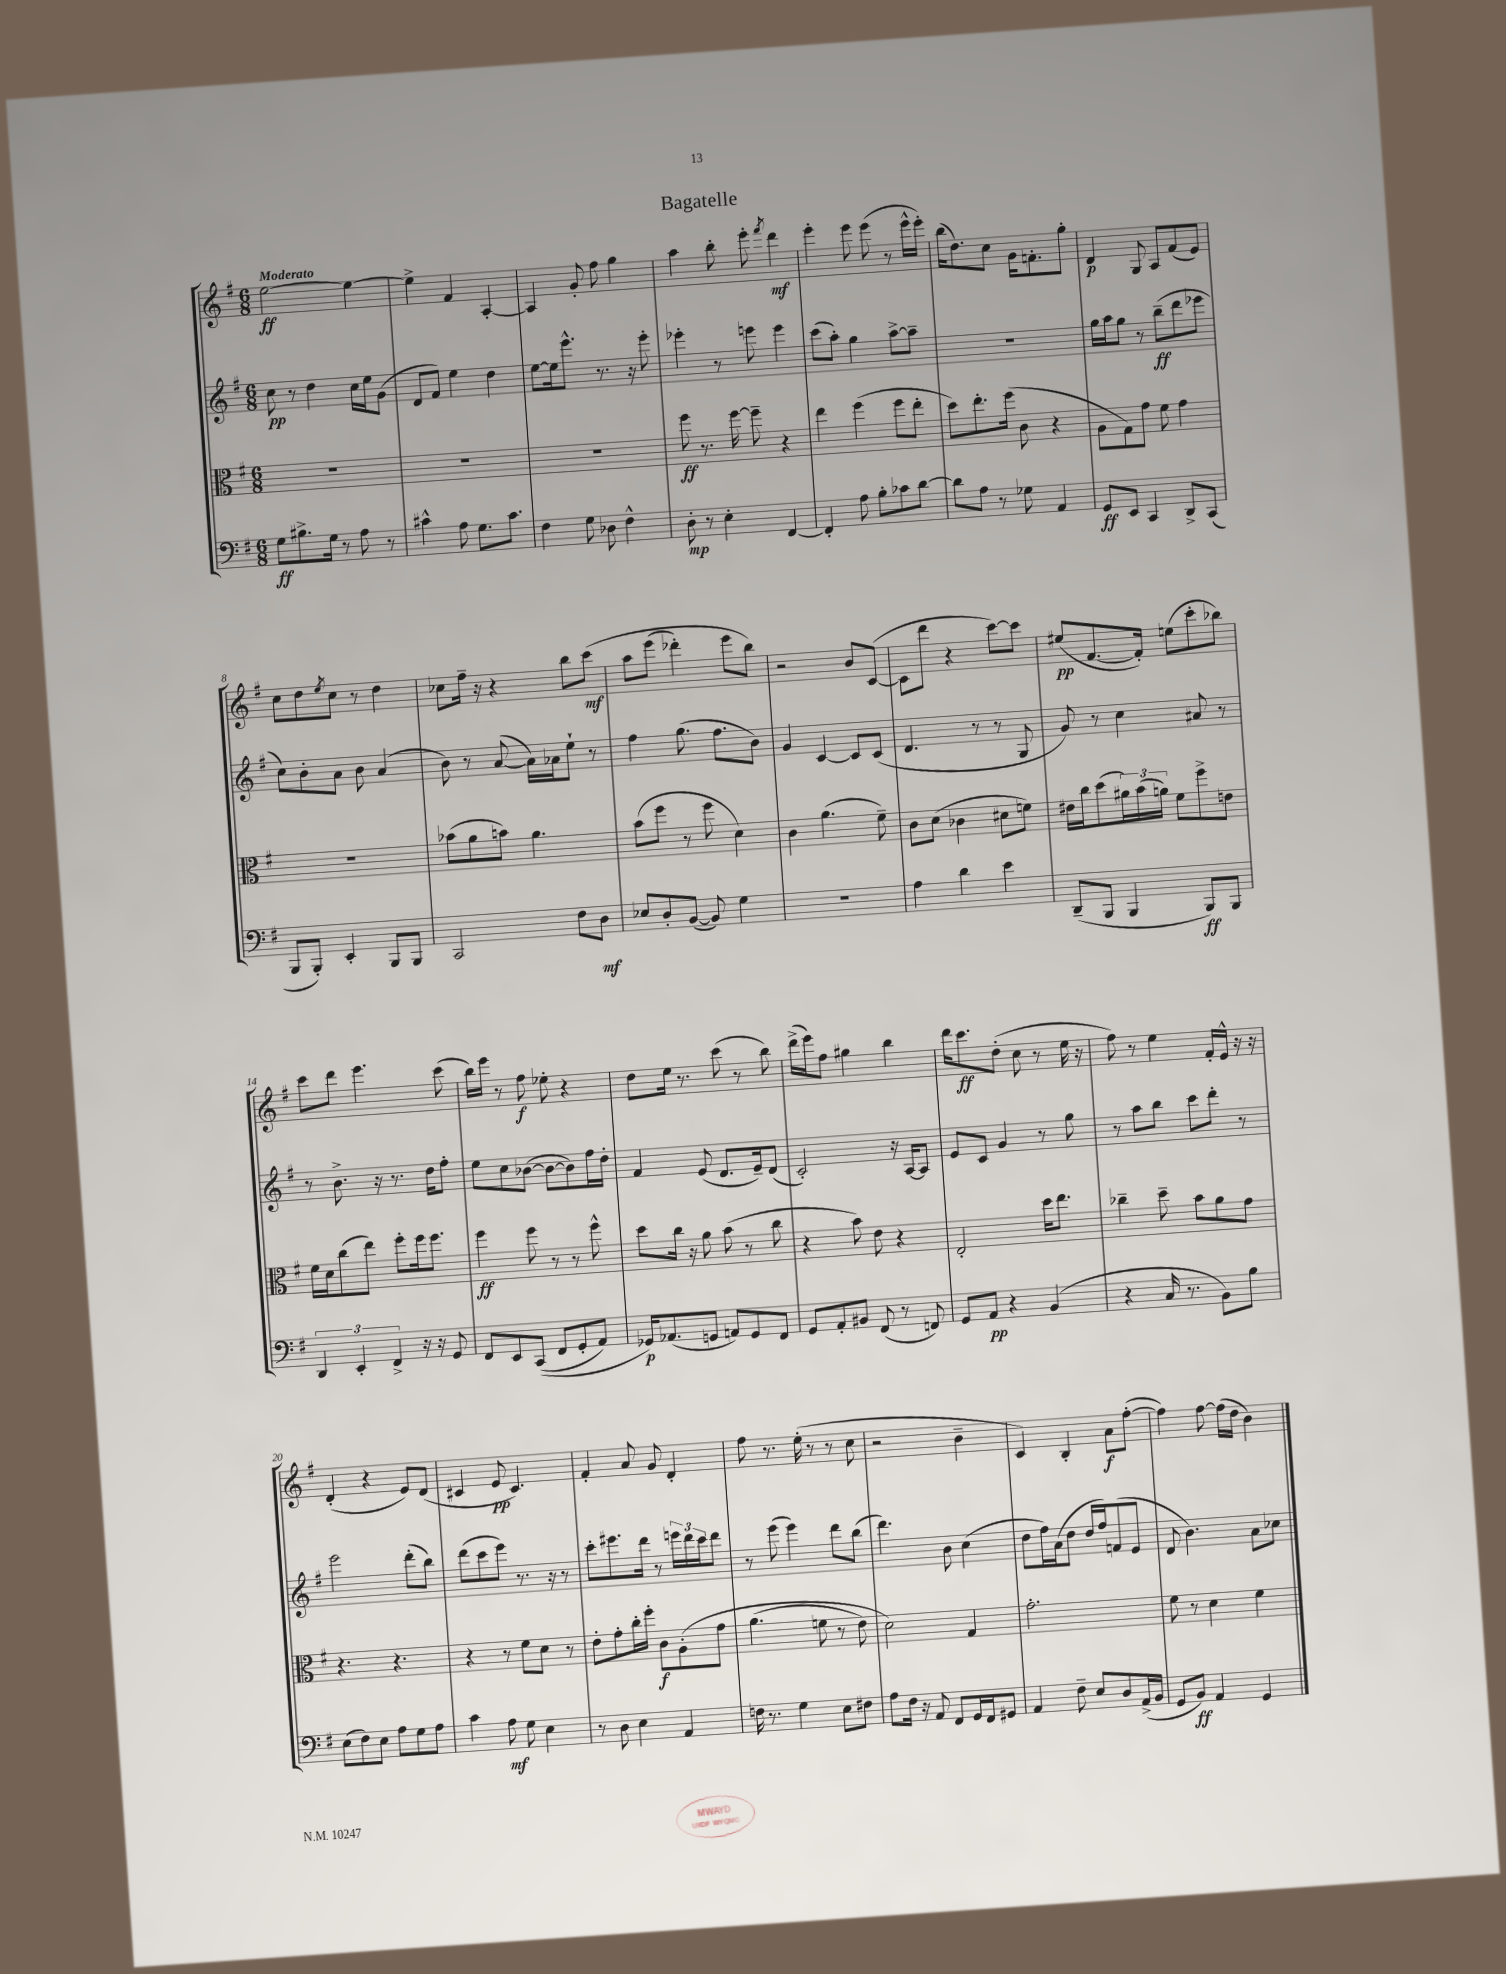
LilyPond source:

\header { title = "Bagatelle" }
<<
\new StaffGroup <<
\new Staff = "s0" {
    \clef treble \key g \major \numericTimeSignature \time 6/8 \tempo "Moderato"
    e''2~\ff e''4~ |
    e''4-> fis'4 a4~-. |
    a4 g'8-. fis''8 g''4 |
    a''4 b''8-. e'''8-. \acciaccatura { fis'''8 } d'''4\mf |
    e'''4-. e'''8 e'''8( r8 e'''16-^ e'''16-.) |
    b''16( d''8.) c''8 g'16 f'8.-. g''8-. |
    d'4\p g8 a8 fis'8( e'8) |
    c''8 d''8 \acciaccatura { e''8 } c''8 r8 d''4 |
    ces''8 fis''16-- r16 r4 b''8 c'''8\mf\( |
    a''8 e'''8( des'''4-.) e'''8 b''8\) |
    r2 b'8 c'8~( |
    c'8 d'''8 r4 c'''8~) c'''8 |
    eis''8\pp( fis'8.~ fis'16-.) e''8( c'''8-. bes''8) |
    c'''8 d'''8 e'''4. c'''8( |
    b''16) e'''16 r8 fis''8\f ees''8-. r4 |
    d''8 e''16 r8. c'''8( r8 b''8) |
    d'''16->( e'''16) fis''8 gis''4 b''4 |
    d'''16 c'''8.\ff d''8-.( c''8 r8 e''16 r16 |
    fis''8) r8 e''4 fis'16-. e'16-^ r16 r16 |
    d'4-.( r4 e'8) d'8( |
    cis'4 e'8\pp cis'4.) |
    fis'4-. a'8 g'8 d'4-. |
    fis''8 r8. e''16-.( r8 r8 c''8 |
    r2 b'4-- |
    c'4) b4-. a'8\f fis''8~-.( |
    fis''4) fis''8~ fis''16( d''16 b'4) \bar "|." |
}
\new Staff = "s1" {
    \clef treble \key g \major \numericTimeSignature \time 6/8
    c''8\pp r8 d''4 c''16 e''16 g'8( |
    d'8 fis'8) e''4 d''4 |
    e''8~ e''16 e'''8.-^ r8. r16 e'''8-. |
    ees'''4-. r8 e'''8 e'''4 |
    c'''8( a''8-.) g''4 a''8~-> a''8-- |
    R2. |
    g''16 a''16 g''8 r8 b''8--\ff( d'''8 ees'''8 |
    c''8) b'8-. a'8 b'8 a'4( |
    b'8) r8 a'8~( a'16) aes'16 e''8-! r8 |
    fis''4 g''8.( fis''8. b'8) |
    g'4 c'4~ c'8 c'8( |
    d'4. r8 r8 g8 |
    g'8) r8 c''4 ais'8 r8 |
    r8 b'8.-> r16 r8. d''16 fis''8-. |
    e''8 c''8 bes'8~( bes'8~ bes'8) fis''16 d''16-. |
    fis'4 e'8( d'8. e'16--) d'8( |
    c'2-.) r16 a16~ a8 |
    e'8 c'8 g'4 r8 g''8 |
    r8 a''8 b''8 c'''8 d'''8-. r8 |
    e'''2 d'''8-.( b''8) |
    d'''8( c'''8 e'''8) r8. r16 r8 |
    c'''8-. eis'''8. d'''16 r8 \tuplet 3/2 { e'''16 d'''16 c'''16 } d'''8 |
    r8 e'''8( e'''4) d'''8 b''8( |
    d'''4.) b'8 c''4( |
    d''8 fis''16) a'16( d''8 d''16 fis''16) f'8( e'8 |
    d'8 b'4.) a'8 ces''8 \bar "|." |
}
\new Staff = "s2" {
    \clef alto \key g \major \numericTimeSignature \time 6/8
    R2. |
    R2. |
    R2. |
    fis''8\ff r8. fis''16~ fis''8-- r4 |
    e''4 fis''4( fis''8 e''8-. |
    d''8) e''8.-. fis''16( c'8 r4 |
    a8 g8) g'8 fis'8 g'4 |
    R2. |
    bes'8( a'8 b'8) a'4. |
    b'8( fis''8 r8 fis''8 d'4) |
    c'4 a'4.( fis'8--) |
    c'8 d'8( ces'4 dis'8 f'8) |
    eis'16 c''16 d''8( \tuplet 3/2 { ais'16) b'16( a'16) } fis'8 fis''8-> e'8 |
    fis'16 d'16 c''8( e''8) fis''8-. fis''16 fis''8. |
    fis''4\ff fis''8 r8 r8 fis''8-^ |
    d''8 c''16 r16 a'8 b'8( r8 c''8 |
    r4 b'8) e'8 r4 |
    e2-. d''16 e''8. |
    ces''4-- d''8-- b'8 a'8 g'8 |
    r4. r4. |
    r4 r8 fis'8 d'8 r8 |
    e'8-. g'8-. c''16-. fis''16-. c'8\f a8-.\( g'8 |
    a'4.( f'8 r8 e'8) |
    d'2\) g4 |
    g'2.-. |
    fis'8 r8 d'4 fis'4 \bar "|." |
}
\new Staff = "s3" {
    \clef bass \key g \major \numericTimeSignature \time 6/8
    g8\ff bis8.-> g16 r8 a8 r8 |
    cis'4-^ a8 g8. cis'8. |
    fis4 g8 des8 fis4-^ |
    d8-.\mp r8 e4-. fis,4~ |
    fis,4-. a8 b8-. ces'8 d'8~ |
    d'8 a8 r8 ges8 a,4 |
    g,8\ff e,8 c,4 d,8-> c,8( |
    b,,8 b,,8-.) e,4-. b,,8 b,,8 |
    c,2 fis8 d8\mf |
    ees8 d8-. b,8~( b,8) g4 |
    R2. |
    a4 d'4 e'4 |
    d,8--( b,,8 b,,4 b,,8\ff) b,,8 |
    \tuplet 3/2 { d,4 e,4-. fis,4-> } r16 r16 g,8 |
    fis,8 e,8 c,8(\( fis,8 g,8-. a,8) |
    ges,16\p\) aes,8.( g,8 a,8) g,8 fis,8 |
    g,8 a,8-. bis,8 fis,8( r8 f,8) |
    g,8 a,8\pp r4 b,4( |
    r4 c16 r8. b,8) b8 |
    e8( fis8) e8 a8 g8 a8 |
    c'4 a8\mf g8 e4 |
    r8 d8 e4 a,4 |
    f16 r8. g4 e8 fis8 |
    a8 fis16 r16 a,8 fis,8 g,16 fis,16 gis,8 |
    a,4 fis8-- e8 d8 a,16->( b,16 |
    g,8 b,8\ff) a,4 g,4 \bar "|." |
}
>>
>>
